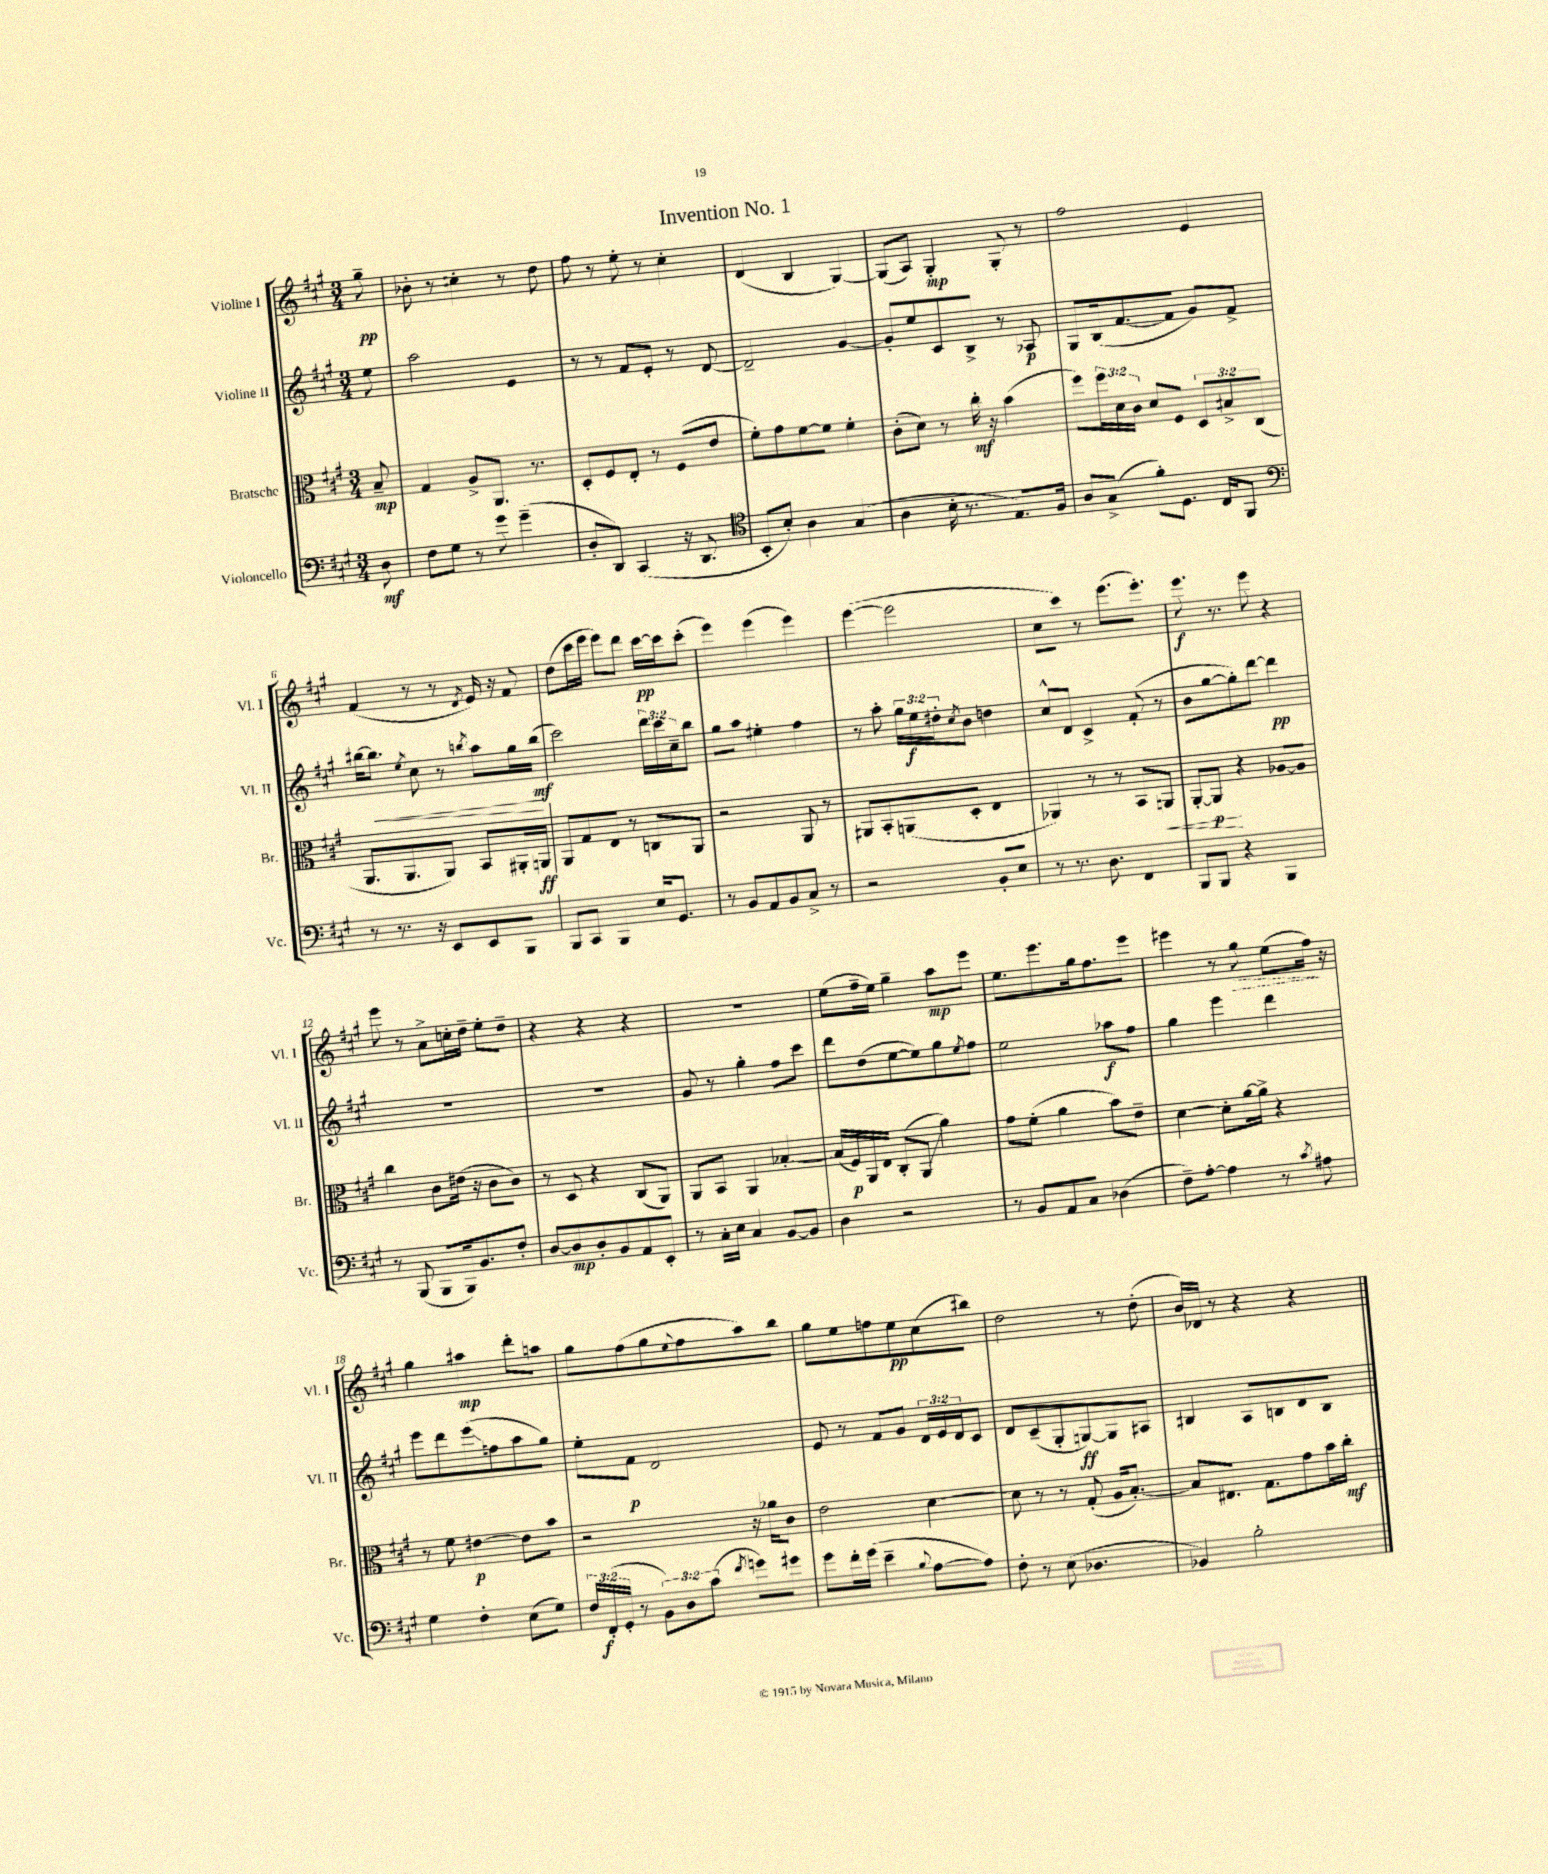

**kern	**kern	**kern	**kern
*staff4	*staff3	*staff2	*staff1
*clefF4	*clefC3	*clefG2	*clefG2
*k[f#c#g#]	*k[f#c#g#]	*k[f#c#g#]	*k[f#c#g#]
*M3/4	*M3/4	*M3/4	*M3/4
8D\	8B~/	8ee\	8gg#~\
=	=	=	=
8F#\L	4G#/	2aa\	8b-'\
8G#\J	.	.	8r
8r	8A^/L	.	4cc'\
8g#\	8.AA/J	.	.
(4g#~\	.	4e/	8r
.	8.r	.	.
.	.	.	8dd\
=	=	=	=
8D'/L	8D'/L	8r	8ff#\
8DD/J)	8F#/	8r	8r
(4CC#/	8E'/J	8f#/L	8ee'\
.	8r	8e'/J	8r
16r	(8F#/L	8r	4cc#'\
8.DD/	.	.	.
.	8e/J	[8d/	.
=	=	=	=
*clefC4	*	*	*
8BB'/L	8f#'\L)	2d~/]	(4d/
8B'/J)	8g#\	.	.
4A\	[8f#\	.	4B/
.	8f#\]J	.	.
(4G#/	4f#'\	[4g#/	[4G#/)
=	=	=	=
4A\	(8c#'\L	8g#'/]L	(8G#/]L
.	8d\J)	8ee/	8A/J)
16B'\	8r	8c#/	4G#'/
8.r	.	.	.
.	16cc#'\	8B^/J	.
.	16r	.	.
8.E/L)	(4b\	8r	8G#'/
.	.	8A-/	8r
16F#/Jk	.	.	.
=	=	=	=
8A/L	8ff#\L)	8G#/L	2ff#\
(8G#^/J	24ff#\L	(16B/k	.
.	24d\	.	.
.	.	[8.f#/	.
.	24c#\JJ	.	.
8f#'\L)	8d/L	.	.
8.D\J	8F#/J	8f#/]J	.
.	12D/L	8g#/L)	4e/
16C#/LK	.	.	.
.	12B#^/	.	.
8FF#/J	.	8f#^/J	.
.	(12C#/J	.	.
=	=	=	=
*clefF4	*	*	*
8r	8.AA/L	[16bb#\LK	(4f#/
.	.	8.bb#\]J	.
8.r	.	.	.
.	8.AA/	.	.
.	.	8qee/	.
.	.	8cc#\	8r
16r	.	.	.
8EE/L	8AA/J)	8r	8r
.	.	8qbb/	8qd/
8EE/	8BB/L	8aa\L	16e/)
.	.	.	16r
8BBB/J	16AA#'/L	16gg#\L	8f#/
.	16AA/JJ	(16bb\JJ	.
=	=	=	=
8BBB/L	8AA/L	2ccc#\)	(8dd\L
8CC#/J	8G#/	.	16ccc#\L
.	.	.	16eee\JJ
4BBB/	8E/J	.	8eee\L)
.	8r	.	8ddd\J
16E/LK	8C/L	24ddd\LL	[16ccc#\LL
.	.	24ccc#\	.
8.GG#/J	.	.	16ccc#\]J
.	.	24cc#~\J	.
.	8AA/J	8bb\J	(8ccc#'\J
=	=	=	=
8r	2r	8gg#\L	4eee\)
8BB/L	.	8aa\J	.
8AA/	.	4ee#'\	(4eee\
8BB/	.	.	.
8C#^/J	8AA/	4ff#\	4eee\)
8r	8r	.	.
=	=	=	=
2r	8AA#/L	8r	([4eee\
.	8BB'/	8aa'\	.
.	(8AA/	24gg#\LL	2eee\]
.	.	24ee\	.
.	.	24dd#'\J	.
.	.	8qcc#/	.
.	8D'/J	8b\J	.
8BB'/L	4E/	4dd\	.
8E/J	.	.	.
=	=	=	=
8r	4AA-/)	8cc#^^/L	8cc#\L
8.r	.	8d/J	8ccc#\J)
.	8r	4c#^/	8r
8.D\	.	.	.
.	8r	.	(8.eee\L
4FF#/	8BB/L	(8f#'/	.
.	.	.	8.eee'\J)
.	8AA/J	8r	.
=	=	=	=
8BBB/L	[8AA'/L	8b\L	8.eee\
8BBB/J	8AA/]J	[8gg#\	.
.	.	.	8.r
4r	4r	8gg#'\])	.
.	.	[8ddd\J	8eee\
4BBB/	[8A-/L	4ddd\]	4r
.	8A-/]J	.	.
=	=	=	=
8r	4cc#\	2.r	8eee\
(8BBB/	.	.	8r
8BBB/L	8c#\L	.	8a^\L
16BBB/k)	(16e#\Jk	.	16cc'\L
8.BB/	16r	.	16dd~\JJ
.	8c#\L	.	8ee'\L
8F#'/J	8c#\J)	.	8dd~\J
=	=	=	=
[8D/L	8r	2.r	4r
8D/]	8D/	.	.
8D'/	4r	.	4r
8BB/	.	.	.
8AA/	(8C#/L	.	4r
8EE'/J	8AA/J)	.	.
=	=	=	=
8r	8AA/L	8g#/	2.r
16C#'\LL	8BB/J	8r	.
16E\JJ	.	.	.
4C#/	4AA/	4gg#'\	.
[8BB/L	[4B-'/	8ff#\L	.
8BB/]J	.	8ccc#\J	.
=	=	=	=
4D\	(16B-/]LL	8ddd\L	(8ee\L
.	16F#/)	.	.
.	16AA/	(8dd\	16ff#~\L
.	16E/JJ	.	16ee\JJ)
2r	(8C#'/L	[8ee\	4gg#~\
.	8AA/J	8ee\])	.
.	4a\)	8gg#\	8aa\L
.	.	8qee/	.
.	.	8ff#\J	8eee\J
=	=	=	=
8r	8g#\L	2ee\	8.ee\L
8BB/L	(8f#'\J	.	.
.	.	.	8.eee\
8AA/	4a\	.	.
8C#/J	.	.	16gg#\k
.	.	.	8.ff#\
(4D-\	8b\L)	8aa-\L	.
.	8e~\J	8ff#\J	8eee\J
=	=	=	=
8F#~\L)	[4d\	4gg#\	4eee#\
[8A'\J	.	.	.
4A\]	8d'\]L	4eee\	8r
.	[16a\L	.	8gg#\
.	16a^\]JJ	.	.
8r	4r	4ddd\	(8ee\L
8qc#/	.	.	.
8A#\	.	.	16ff#\Jk)
.	.	.	16r
=	=	=	=
4G#\	8r	8eee\L	4gg#\
.	8f#\	8ddd\	.
4F#'\	[4e#\	(8eee\	4aa#\
.	.	8ff\	.
(8E\L	8e#\]L	8aa\	8ddd'\L
8G#\J)	8b\J	8gg#\J)	8aa\J
=	=	=	=
24F#/LL	2r	8ee'\L	8gg#\L
(24FF#'/	.	.	.
24GG#'/JJ	.	.	.
8r	.	8f#\J	(8ff#\
12BB\L)	.	2d/	8gg#\
12D\	.	.	.
.	.	.	8qqee/
.	.	.	8ff#\
(12c#\J	.	.	.
8qf#/	.	.	.
8g\L)	16r	.	8aa\)
.	16a-\LK	.	.
8g#\J	8c#\J	.	8bb\J
=	=	=	=
8g#\L	2e\	8e/	8gg#\L
16f#'\L	.	8r	8ee\
(16g#\JJ	.	.	.
4e~\	.	8f#/L	8ff\
.	.	8g#/J	8ee\
8qqB/	.	.	.
[8A\L	[4d\	24d/LL	(8cc#\
.	.	24e/	.
.	.	24d/J	.
8A\]J)	.	8c#/J	8bb#\J)
=	=	=	=
8F#'\	8d\]	8d/L	2dd\
8r	8r	(8c#~/	.
(8E\	8r	8G#'/	.
4.D-\	(8G#'/	[8G/)	.
.	16A/LK	8G/]	8r
.	[8.B'/J)	.	.
.	.	8A#/J	(8dd'\
=	=	=	=
4BB-/)	8B/]L	4B#/	16b/LL)
.	.	.	16d-/JJ
.	8.E#/J	.	8r
2B'\	.	8A/L	4r
.	8.G#\L	.	.
.	.	8B/	.
.	8g#\	8d/	4r
.	16b\L	8B/J	.
.	16cc#'\JJ	.	.
==	==	==	==
*-	*-	*-	*-
